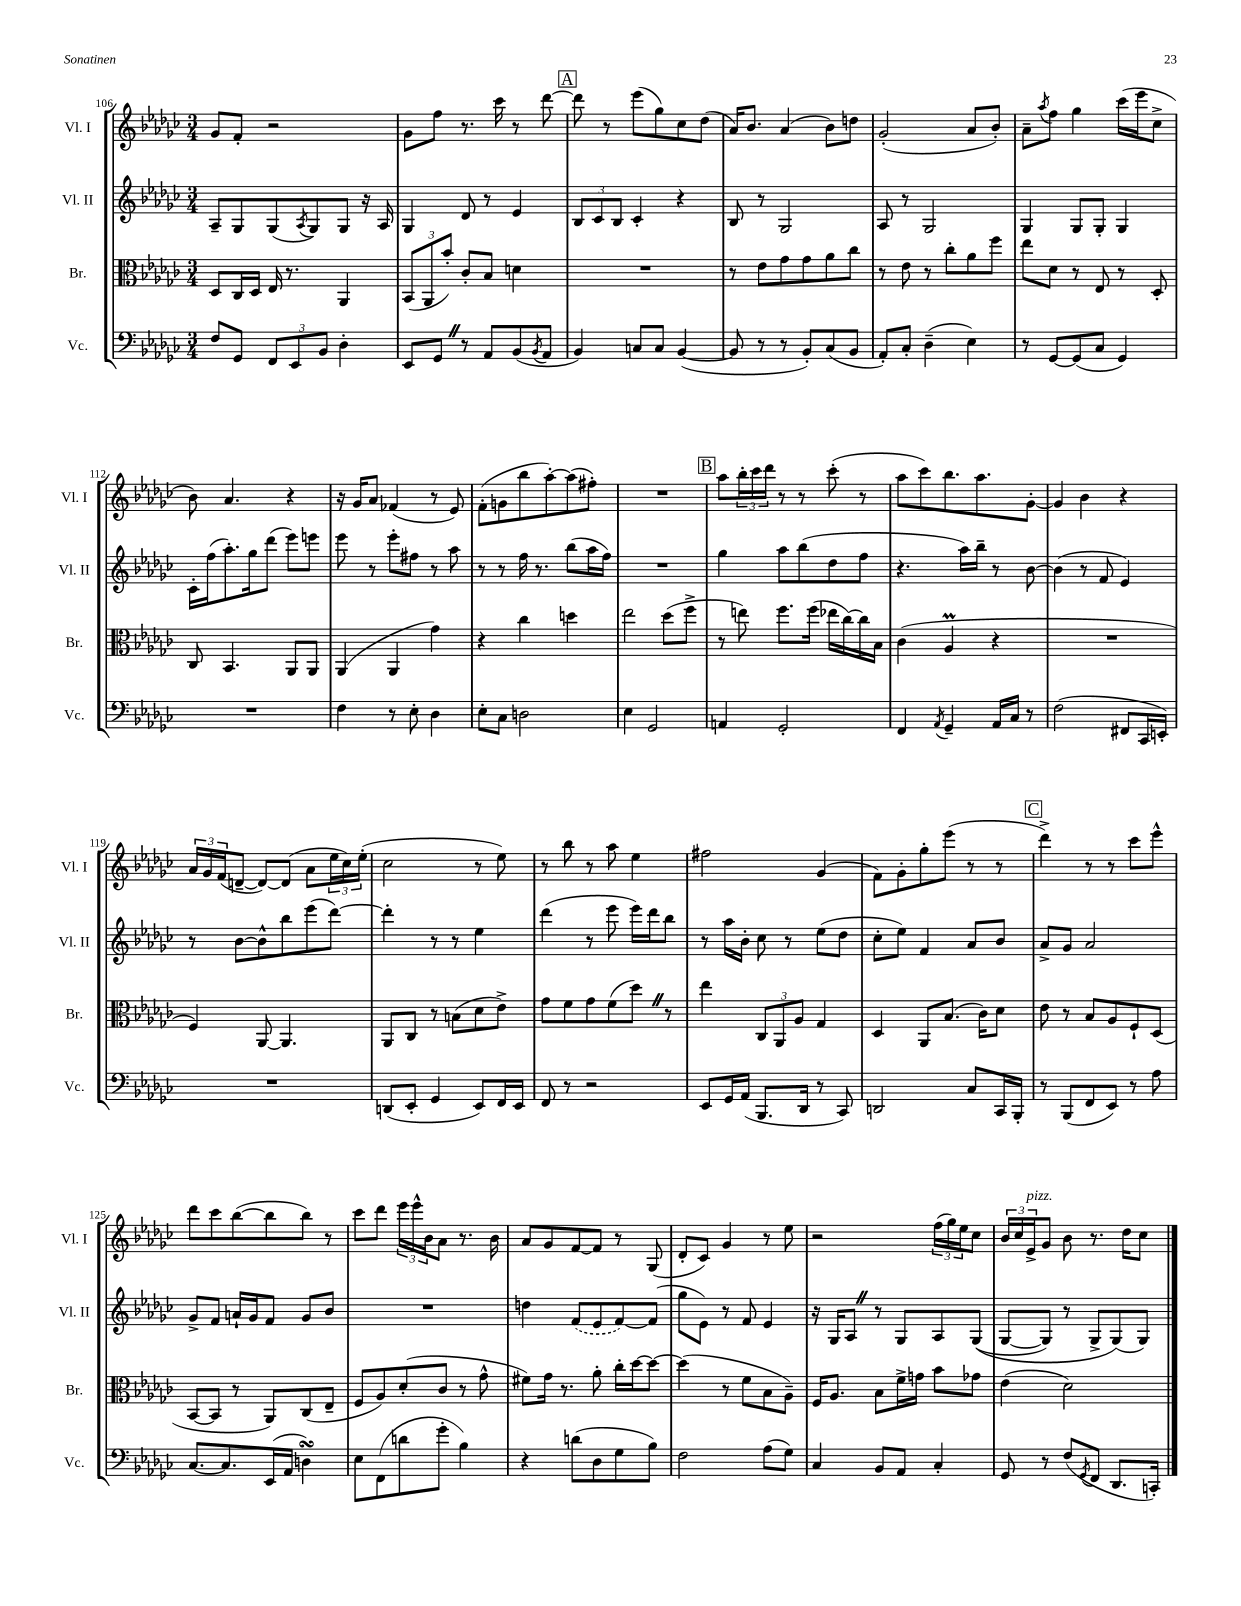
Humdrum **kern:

**kern	**kern	**kern	**kern
*staff4	*staff3	*staff2	*staff1
*clefF4	*clefC3	*clefG2	*clefG2
*k[b-e-a-d-g-c-]	*k[b-e-a-d-g-c-]	*k[b-e-a-d-g-c-]	*k[b-e-a-d-g-c-]
*M3/4	*M3/4	*M3/4	*M3/4
8F	8D-	8A-~	8g-
8GG-	16C-	8G-	8f'
.	16D-	.	.
12FF	16E-	(8G-	2r
.	8.r	.	.
12EE-	.	.	.
.	.	8qA-	.
.	.	8G-)	.
12BB-	.	.	.
4D-'	4AA-	8G-	.
.	.	16r	.
.	.	16A-	.
=	=	=	=
8EE-	(12BB-	4G-	8g-
.	12AA-	.	.
8GG-	.	.	8ff
.	12b-')	.	.
8r	8c-'	8d-	8.r
8AA-	8B-	8r	.
.	.	.	16ccc-
(8BB-	4d	4e-	8r
8qBB-	.	.	.
8AA-	.	.	[8ddd-
=	=	=	=
4BB-)	2.r	12B-	8ddd-]
.	.	12c-	.
.	.	.	8r
.	.	12B-	.
8C	.	4c-'	(8eee-
8C	.	.	8gg-)
([4BB-	.	4r	8cc-
.	.	.	(8dd-
=	=	=	=
8BB-]	8r	8B-	16a-)
.	.	.	8.b-
8r	8e-	8r	.
8r	8g-	2G-	(4a-
8BB-')	8g-	.	.
(8C-	8a-	.	8b-)
8BB-	8cc-	.	8dd
=	=	=	=
8AA-')	8r	8A-	(2g-'
8C-'	8e-	8r	.
(4D-~	8r	2G-	.
.	8cc-'	.	.
4E-)	8a-	.	8a-
.	8ff	.	8b-')
=	=	=	=
8r	8ee-	4G-	8a-~
.	.	.	8qaa-
[8GG-	8d-	.	8ff
(8GG-]	8r	8G-	4gg-
8C-	8E-	8G-'	.
4GG-)	8r	4G-	(16ccc-
.	.	.	16eee-
.	8D-'	.	8cc-^
=	=	=	=
2.r	8C-	16c-'	8b-)
.	.	(16ff	.
.	4.BB-	8.aa-')	4.a-
.	.	16gg-	.
.	.	(8ddd-	.
.	8AA-	8eee-)	4r
.	8AA-	8eee	.
=	=	=	=
4F	(4AA-	8eee-	16r
.	.	.	16g-
.	.	8r	8a-
8r	4AA-	8eee-'	(4f-
8E-'	.	8ff#	.
4D-	4g-)	8r	8r
.	.	8aa-	8e-)
=	=	=	=
8E-'	4r	8r	(8f'
8C-	.	8r	8g
2D	4cc-	16ff	8bb-
.	.	8.r	.
.	.	.	[8aa-')
.	4dd	(8bb-	(8aa-]
.	.	16aa-	8ff#')
.	.	16ff)	.
=	=	=	=
4E-	2ee-	2.r	2.r
2GG-	.	.	.
.	(8dd-	.	.
.	8ff^	.	.
=	=	=	=
4AA	8r	4gg-	8aa-
.	8ee)	.	24bb-'
.	.	.	24ccc-
.	.	.	24ddd-
2GG-'	8.ff	8aa-	8r
.	.	(8bb-	8r
.	(16ff	.	.
.	16ee-	8dd-	(8ccc-'
.	[16cc-)	.	.
.	16cc-]	8ff	8r
.	16B-	.	.
=	=	=	=
4FF	(4c-	4.r	8aa-
.	.	.	8ccc-)
8qAA-	.	.	.
4GG-~	4A-	.	8.bb-
.	.	16aa-)	.
.	.	16bb-~	8.aa-
16AA-	4r	8r	.
16C-	.	.	.
8r	.	[8b-	[8g-'
=	=	=	=
(2F	2.r	(4b-]	4g-]
.	.	8r	4b-
.	.	8f	.
8FF#	.	4e-)	4r
16CC-	.	.	.
16EE')	.	.	.
=	=	=	=
2.r	4F)	8r	24a-
.	.	.	24g-
.	.	.	(24f
.	.	[8b-	[8d~
.	[8AA-	8b-^^]	8d_)
.	4.AA-]	8bb-	(8d]
.	.	(8eee-	8a-
.	.	[8ddd-)	24ee-
.	.	.	24cc-)
.	.	.	(24ee-'
=	=	=	=
(8DD	8AA-	4ddd-']	2cc-
8EE-'	8C-	.	.
4GG-	8r	8r	.
.	(8B	8r	.
8EE-)	8d-	4ee-	8r
16FF	8e-^)	.	8ee-)
16EE-	.	.	.
=	=	=	=
8FF	8g-	(4ddd-	8r
8r	8f	.	8bb-
2r	8g-	8r	8r
.	(8f	8eee-	8aa-
.	8dd-)	16eee-)	4ee-
.	.	16ddd-	.
.	8r	8bb-	.
=	=	=	=
8EE-	4ee-	8r	2ff#
16GG-	.	16aa-	.
(16AA-	.	16b-'	.
8.BBB-	12C-	8cc-	.
.	12AA-	.	.
.	.	8r	.
.	12A-	.	.
16DD-	.	.	.
8r	4G-	(8ee-	(4g-
8CC-)	.	8dd-	.
=	=	=	=
2DD	4D-	8cc-'	8f)
.	.	8ee-)	8g-'
.	8AA-	4f	8gg-'
.	(8.B-	.	(8eee-
8C-	.	8a-	8r
.	16c-)	.	.
16CC-	8d-	8b-	8r
16BBB-'	.	.	.
=	=	=	=
8r	8e-	8a-^	4ddd-^)
(8BBB-	8r	8g-	.
8FF	8B-	2a-	8r
8EE-)	8A-	.	8r
8r	8F`	.	8ccc-
8A-	(8D-	.	8eee-^^
=	=	=	=
[8.C-	[8BB-	8g-^	8ddd-
.	8BB-]	8f	8ccc-
8.C-]	.	.	.
.	8r	16a`	([8bb-
.	.	16g-	.
(16EE-	8AA-)	8f	8bb-]
16AA-	.	.	.
4D)	(8C-	8g-	8bb-)
.	8E-~	8b-	8r
=	=	=	=
8E-	8F	2.r	8ccc-
(8FF	8A-)	.	8ddd-
8d	(8d-'	.	24eee-
.	.	.	24eee-^^
.	.	.	24b-
8g-'	8c-	.	8a-
4B-)	8r	.	8.r
.	8g-^^	.	.
.	.	.	16b-
=	=	=	=
4r	8f#)	4dd	8a-
.	16g-	.	8g-
.	8.r	.	.
(8d	.	(8f	[8f
8D-	8a-'	8e-	8f]
8G-	16cc-'	[8f)	8r
.	[16dd-	.	.
8B-)	8dd-_	(8f]	(8G-
=	=	=	=
2F	(4dd-]	8gg-	8d-'
.	.	8e-)	8c-)
.	8r	8r	4g-
.	8f	8f	.
(8A-	8B-	4e-	8r
8G-)	8A-~)	.	8ee-
=	=	=	=
4C-	16F	16r	2r
.	8.A-	16G-	.
.	.	8A-	.
8BB-	8B-	8r	.
8AA-	16f^	8G-	.
.	16g	.	.
4C-'	8b-	8A-	(24ff
.	.	.	24gg-)
.	.	.	24ee-
.	8g-	&((8G-	8cc-
=	=	=	=
8GG-	(4e-	[8G-	24b-
.	.	.	24cc-
.	.	.	24e-^
8r	.	8G-])	8g-
(8F	2d-)	8r	8b-
8qGG-	.	.	.
8FF	.	8G-^	8.r
8.DD-	.	(8G-&)	.
.	.	.	16dd-
.	.	8G-)	8cc-
16CC')	.	.	.
==	==	==	==
*-	*-	*-	*-
